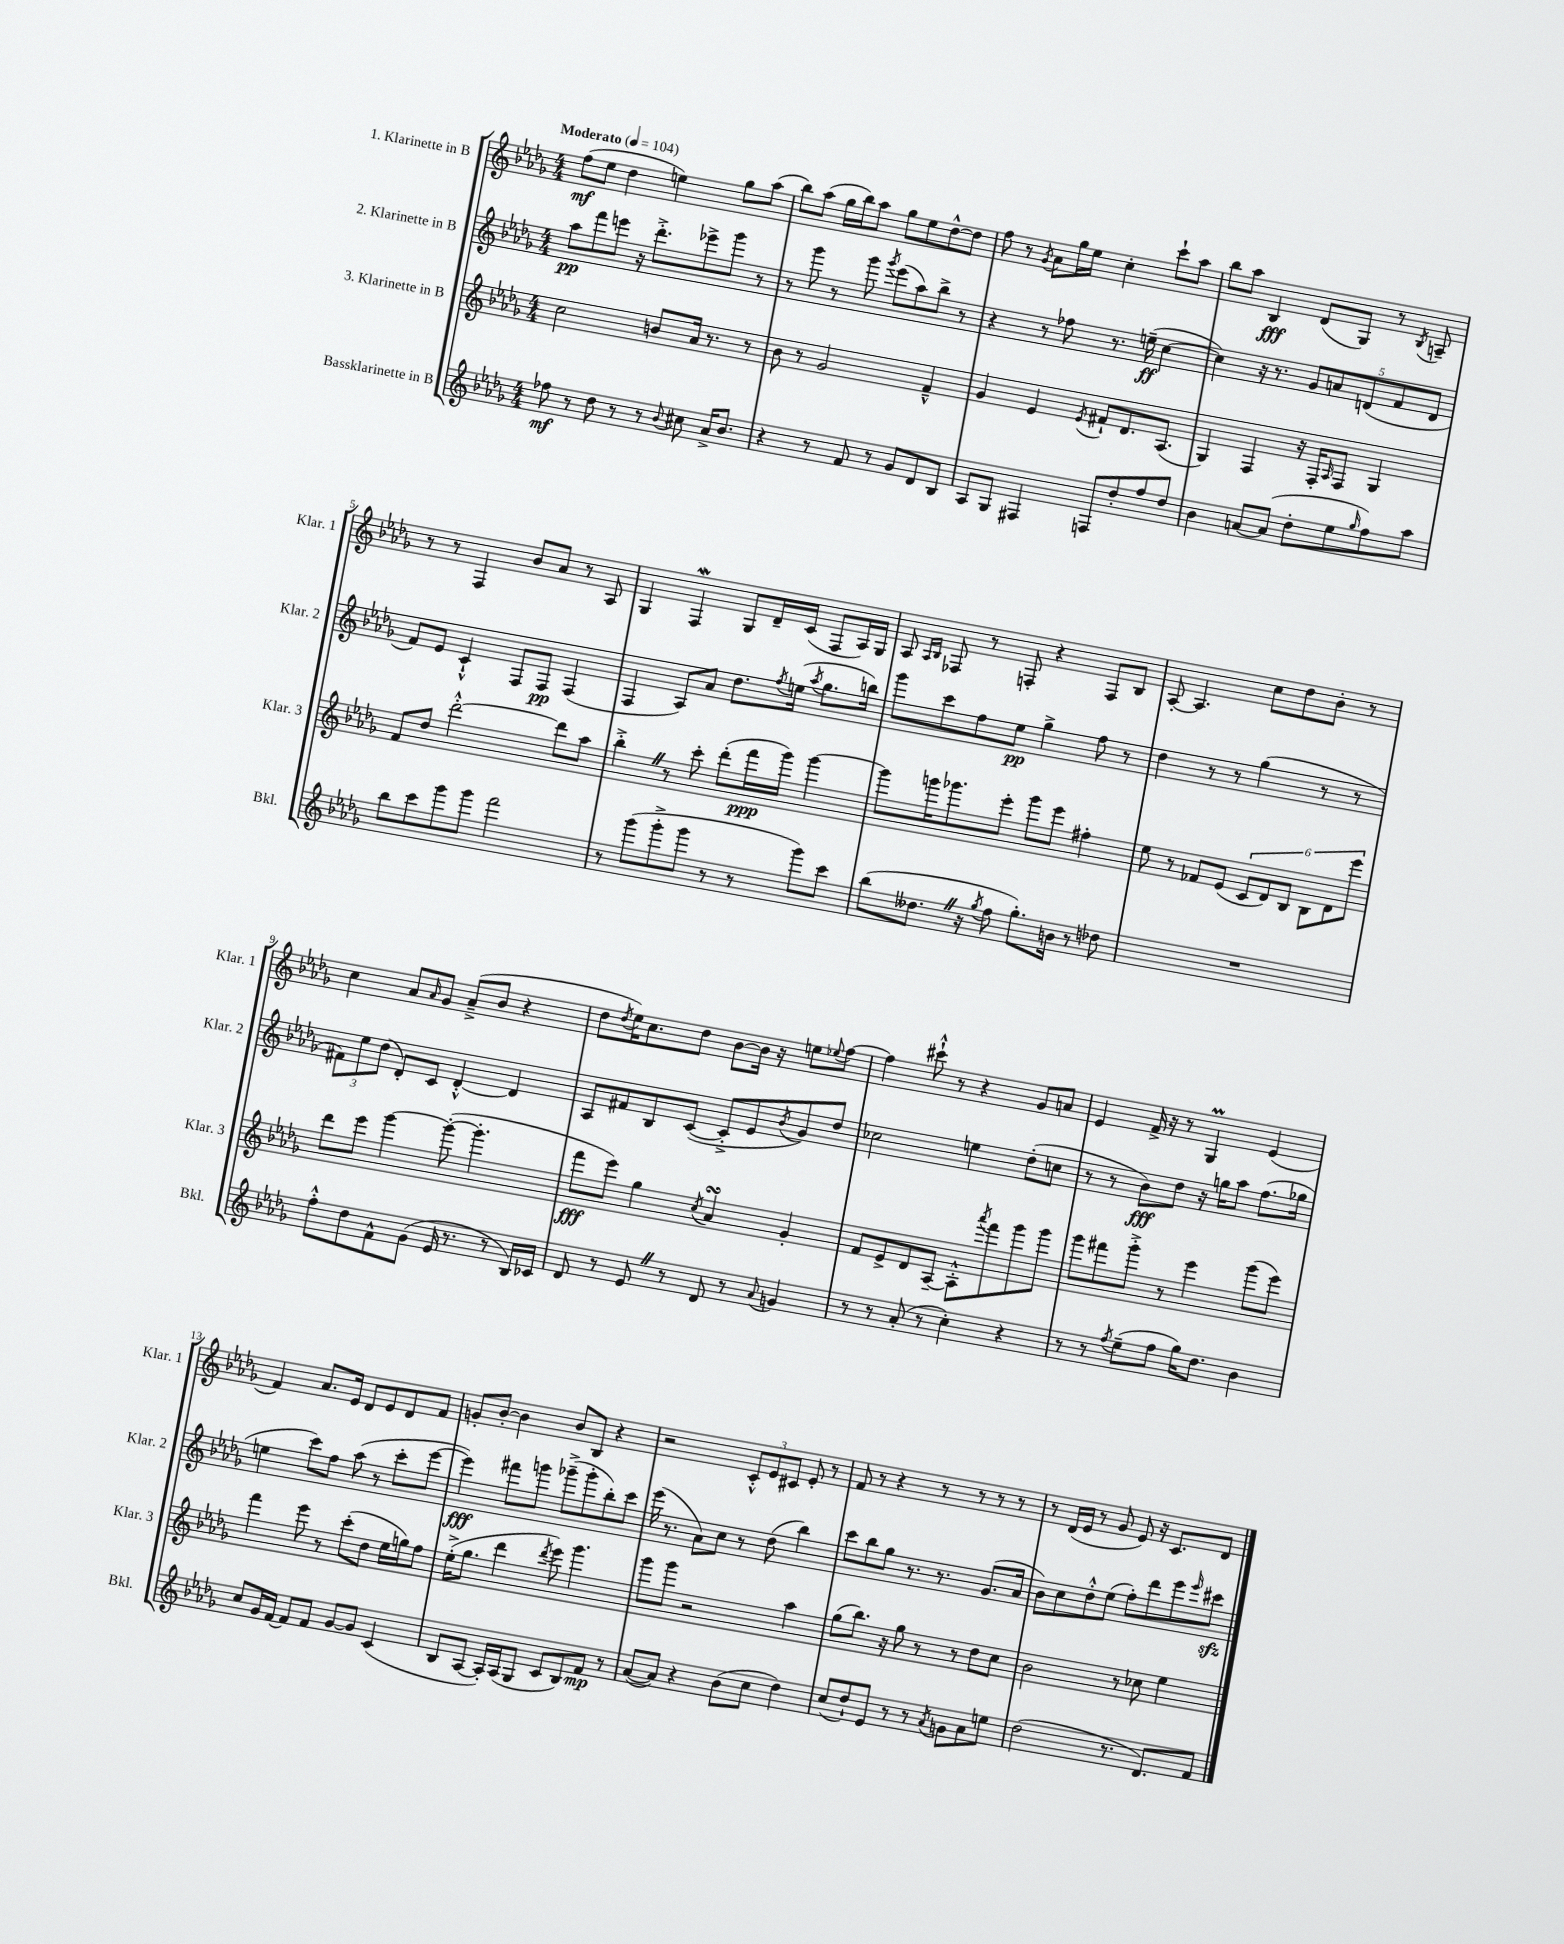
<<
\new StaffGroup <<
\new Staff = "s0" \with { instrumentName = "1. Klarinette in B" shortInstrumentName = "Klar. 1" } {
    \clef treble \key des \major \numericTimeSignature \time 4/4 \tempo "Moderato" 4 = 104
    f''8\mf( ees''8 des''4 e''4) ges''8 aes''8( |
    bes''8) aes''8( ges''16 bes''16) aes''8 ges''8 ees''8 des''8~-^ des''8 |
    f''8 r8 \acciaccatura { ges'8 } aes'8 ges''16 ees''16 c''4-. c'''8-! aes''8 |
    bes''8 aes''8 bes4\fff des'8( ges8) r8 \acciaccatura { bes8 } a8-- |
    r8 r8 f4 bes'8 aes'8 r8 aes8 |
    ges4 f4\mordent ges8 des'16-- c'16( f8 aes16) ges16 |
    aes8 \grace { aes16 bes16 } fes8 r8 f8-. r4 f8 bes8 |
    aes8~-. aes4. c''8 des''8 bes'8-. r8 |
    c''4 aes'8 \grace { aes'16 } ges'8 aes'8--->( bes'8 r4 |
    des''8 \acciaccatura { des''8 } ees''16) c''8. des''8 bes'8~ bes'16 r16 e''8 \appoggiatura { ees''8 } f''8~ |
    f''4 cis'''8-!-^ r8 r4 ges'8 a'8 |
    ees'4 f'16-> r16 r8 ges4\prall ees'4( |
    f'4) aes'8. ees'16 des'8 ees'8 des'8 f'8 |
    g'8-. bes'8~-. bes'4 bes'8 bes8 r4 |
    r2 \tuplet 3/2 { c'8-.-^ ees'8 cis'8 } ees'8-. r8 |
    f'8 r8 r4 r8 r8 r8 r8 |
    r8 des'16( ees'16 r8 ges'8 ees'8) r16 c'8. des'8 \bar "|." |
}
\new Staff = "s1" \with { instrumentName = "2. Klarinette in B" shortInstrumentName = "Klar. 2" } {
    \clef treble \key des \major \numericTimeSignature \time 4/4
    aes''8\pp f'''8 e'''8 r16 des'''8.-.-> ees'''8-> ges'''8 r8 |
    r8 ges'''8 r8 ges'''8 \acciaccatura { ges'''8 } ees'''8( aes''8) bes''8-> r8 |
    r4 r8 fes''8 r8. e''16--\ff( c''4~ |
    c''4) r16 r8. \tuplet 5/4 { ges'8 a'8 d'8( f'8 d'8 } |
    f'8) ees'8 c'4-!-^ f8 f8\pp f4( |
    f4 aes8) aes'8 des''8. \acciaccatura { f''8 } e''16( \acciaccatura { aes''8 } ges''8. b''16) |
    ges'''8 c'''8 f''8 ees''8\pp ges''4-> f''8 r8 |
    des''4 r8 r8 ges''4( r8 r8 |
    \tuplet 3/2 { fis'8) ees''8 des''8( } des'8-.) c'8 des'4~-.-^ des'4 |
    aes8 fis'8 bes8 c'8~( c'8-.-> ees'8 \acciaccatura { bes'8 } ges'8) des''8 |
    ces''2 e''4 des''8-.( c''8 |
    r8 r8 bes'8\fff) des''8 r16 g''16 aes''8 f''8.( ges''16 |
    e''4 c'''8) f''8 aes''8( r8 c'''8-. ees'''8~ |
    ees'''4\fff) fis'''8 g'''8 ges'''8--->( ges'''8-. bes''8-.) c'''8 |
    ees'''16( r8. aes'8) c''8 r8 des''8( bes''4) |
    c'''8 bes''8 ges''8 r8. r8. ges'8.( aes'16 |
    bes'8) c''8 des''8-.-^ ees''8( f''8-.) des'''8 ees'''8 \grace { ees'''16 } cis'''8\sfz \bar "|." |
}
\new Staff = "s2" \with { instrumentName = "3. Klarinette in B" shortInstrumentName = "Klar. 3" } {
    \clef treble \key des \major \numericTimeSignature \time 4/4
    c''2 b'8 aes'16 r8. r8 |
    bes'8 r8 ges'2 f'4---^ |
    ges'4 ees'4 \acciaccatura { ees'8 } fis'8-! des'8. aes8.( |
    ges4) f4 r16 f16-. \grace { aes16 } f8 ges4 |
    f'8 des''8 des'''2~-.-^ des'''8 aes''8 |
    bes''4-.-> \once \override BreathingSign.text = \markup { \musicglyph "scripts.caesura.straight" } \breathe r8 c'''8-. des'''8-.( f'''16\ppp ges'''16) ges'''4~ |
    ges'''8 g'''16 ges'''8. ees'''8-. ges'''8 ees'''8 fis''4-. |
    ees''8 r8 fes'8 ees'8( \tuplet 6/4 { c'8 des'8) bes8 bes8 des'8 ees'''8 } |
    des'''8 ees'''8 ges'''4~ ges'''8~-.( ges'''4.-. |
    f'''8\fff ees'''8) ges''4 \acciaccatura { c''8 } aes'4\turn ges'4-. |
    f'8 ees'8-> des'8 aes8~-- aes8-.-^ \acciaccatura { aes'''8 } f'''8 ges'''8 ges'''8 |
    ges'''8 fis'''8 ges'''8-.-> r8 ees'''4 ges'''8( ees'''8) |
    f'''4 ees'''8 r8 c'''8-.( des''8 ees''16 g''16) f''8 |
    ees''16-.->( ges''8. des'''4 \acciaccatura { des'''8 } ees'''8) ges'''4. |
    ges'''8 ges'''8 r2 aes''4 |
    ges''8( bes''8.) r16 ges''8 r8 r8 des''8 c''8 |
    bes'2 r8 ces''8 ees''4 \bar "|." |
}
\new Staff = "s3" \with { instrumentName = "Bassklarinette in B" shortInstrumentName = "Bkl." } {
    \clef treble \key des \major \numericTimeSignature \time 4/4
    fes''8\mf r8 des''8 r8 r8 \appoggiatura { bes'8 } cis''8 aes'16-> bes'8. |
    r4 r8 f'8 r8 ges'8 des'8 bes8 |
    aes8 ges8 fis4 f8 des''8-. f''8 des''8 |
    bes'4 a'8~ a'8( des''8-. ees''8 \grace { ges''16 } f''8) aes''8 |
    bes''8 c'''8 ges'''8 ges'''8 f'''2 |
    r8 ges'''8( ges'''8-.-> ges'''8 r8 r8 ges'''8) c'''8 |
    bes''8( deses''8. \once \override BreathingSign.text = \markup { \musicglyph "scripts.caesura.straight" } \breathe r16 \acciaccatura { ges''8 } f''8 ges''8.-.) b'16 r8 des''8 |
    R1 |
    f''8-.-^ des''8 f'8-^ ges'8( ees'16 r8. r8 bes16) ces'16 |
    des'8 r8 ees'8 \once \override BreathingSign.text = \markup { \musicglyph "scripts.caesura.straight" } \breathe r8 des'8 r8 \appoggiatura { aes'8 } g'4 |
    r8 r8 aes'8-.( r8 c''4-.) r4 |
    r8 r8 \acciaccatura { f''8 } ees''8--( f''8 ges''16) des''8. bes'4 |
    c''8 ges'16 f'16~ f'8 f'8 ges'8~ ges'8 c'4( |
    bes8 aes8~ aes16-.) aes16( ges8 c'8 bes8) f'8\mp r8 |
    aes'8~( aes'8) r4 bes'8( c''8 des''4) |
    c''8( des''8-!) ees'8 r8 r8 \acciaccatura { aes'8 } g'8 aes'8 e''8 |
    des''2( r8. des'8.) f'8 \bar "|." |
}
>>
>>
